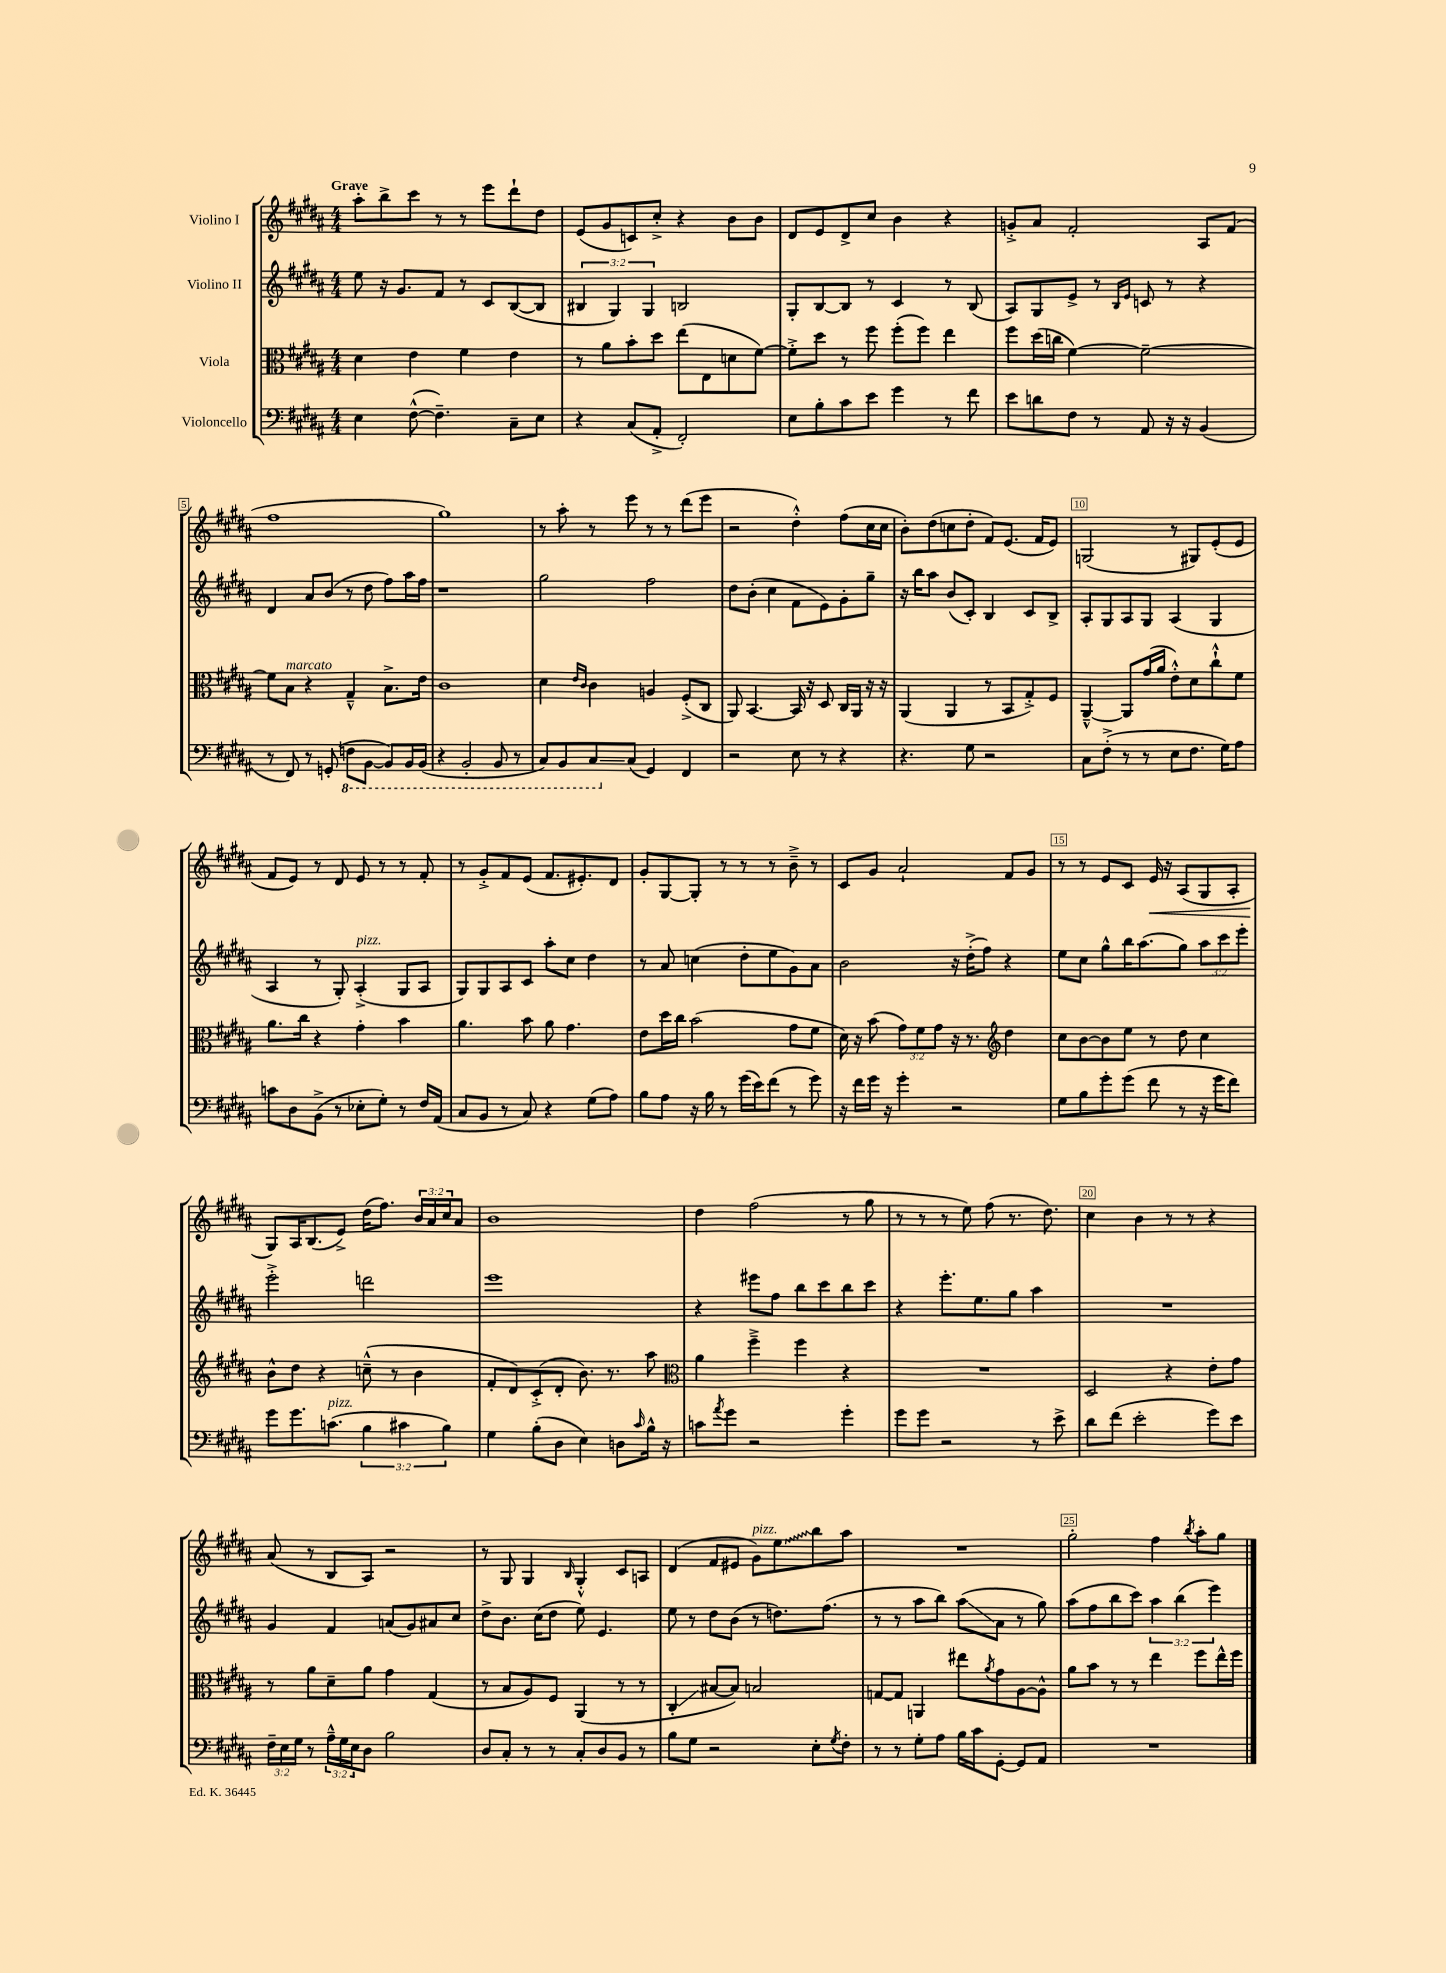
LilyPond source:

<<
\new StaffGroup <<
\new Staff = "s0" \with { instrumentName = "Violino I" } {
    \clef treble \key b \major \numericTimeSignature \time 4/4 \override Staff.TupletNumber.text = #tuplet-number::calc-fraction-text \tempo "Grave"
    ais''8-. b''8-> cis'''8 r8 r8 e'''8 dis'''8-! dis''8 |
    e'8( gis'8 c'8) cis''8-.-> r4 b'8 b'8 |
    dis'8 e'8 dis'8-> cis''8 b'4 r4 |
    g'8-.-> ais'8 fis'2-. ais8 fis'8( |
    fis''1 |
    gis''1) |
    r8 ais''8-. r8 e'''8 r8 r8 dis'''8( e'''8 |
    r2 dis''4-.-^) fis''8( cis''16 cis''16 |
    b'8-.) dis''8( c''8 dis''8-. fis'8) e'8.( fis'16 e'8) |
    g2( r8 gis8) e'8-.( e'8 |
    fis'8 e'8) r8 dis'8 e'8 r8 r8 fis'8-. |
    r8 gis'8-.-> fis'8 e'8( fis'8. eis'8.-.) dis'8 |
    gis'8-. gis8~ gis8-. r8 r8 r8 b'8---> r8 |
    cis'8 gis'8 ais'2-! fis'8 gis'8 |
    r8 r8 e'8 cis'8 e'16\< r16 ais8( gis8 ais8-. |
    gis8\!) ais16 b8.( e'8->) dis''16( fis''8.) \tuplet 3/2 { b'16 ais'16 cis''16 } ais'8 |
    b'1 |
    dis''4 fis''2( r8 gis''8 |
    r8 r8 r8 e''8) fis''8( r8. dis''8.) |
    cis''4 b'4 r8 r8 r4 |
    ais'8( r8 b8 ais8) r2 |
    r8 gis8 gis4 \grace { b16 } gis4-.-^ cis'8 a8 |
    dis'4( fis'8 eis'8 gis'8^\markup { \italic "pizz." }) \once \override Glissando.style = #'zigzag e''8\glissando b''8 ais''8 |
    R1 |
    gis''2-. fis''4 \acciaccatura { b''8 } ais''8-. gis''8 \bar "|." |
}
\new Staff = "s1" \with { instrumentName = "Violino II" } {
    \clef treble \key b \major \numericTimeSignature \time 4/4 \override Staff.TupletNumber.text = #tuplet-number::calc-fraction-text
    e''8 r16 gis'8. fis'8 r8 cis'8 b8~( b8 |
    \tuplet 3/2 { bis4 gis4) gis4 } b2 |
    gis8-. b8~ b8 r8 cis'4 r8 b8( |
    ais8) gis8 e'8-> r8 \grace { b16 e'16 } c'8 r8 r4 |
    dis'4 ais'8 b'8( r8 dis''8 fis''8) ais''16 fis''16 |
    r1 |
    gis''2 fis''2 |
    dis''8 b'8-.( cis''4 fis'8 e'8) gis'8-. gis''8-- |
    r16 b''16 ais''8 b'8( cis'8-.) b4 cis'8 b8-> |
    ais8-. gis8 ais8 gis8 ais4( gis4 |
    ais4 r8 gis8-.) ais4-.->^\markup { \italic "pizz." }( gis8 ais8 |
    gis8) gis8 ais8 cis'8 ais''8-. cis''8 dis''4 |
    r8 ais'8 c''4( dis''8-. e''8 gis'8) ais'8 |
    b'2 r16 dis''16-.->( fis''8) r4 |
    e''8 cis''8 gis''8-^ b''16 ais''8.( gis''8) \tuplet 3/2 { ais''8 cis'''8 e'''8-. } |
    e'''2-.-> d'''2 |
    e'''1 |
    r4 eis'''8 fis''8 b''8 cis'''8 b''8 cis'''8 |
    r4 e'''8.-. e''8. gis''8 ais''4 |
    R1 |
    gis'4 fis'4 a'8( gis'8) ais'8 cis''8 |
    dis''8-> b'8. cis''16( dis''8 e''8) e'4. |
    e''8 r8 dis''8 b'8( r8 d''8.) fis''8.( |
    r8 r8 ais''8 b''8) ais''8\glissando( ais'8 r8 gis''8) |
    ais''8( fis''8 b''8 cis'''8) \tuplet 3/2 { ais''4 b''4( e'''4) } \bar "|." |
}
\new Staff = "s2" \with { instrumentName = "Viola" } {
    \clef alto \key b \major \numericTimeSignature \time 4/4 \override Staff.TupletNumber.text = #tuplet-number::calc-fraction-text
    dis'4 e'4 fis'4 e'4 |
    r8 ais'8 b'8-. dis''8 e''8( e8 d'8 fis'8~) |
    fis'8-.-> dis''8 r8 fis''8 fis''8-.( fis''8) e''4 |
    fis''8 dis''16( c''16 fis'4~) fis'2~-- |
    fis'8 b8^\markup { \italic "marcato" } r4 gis4---^ b8.-> e'16 |
    cis'1 |
    dis'4 \grace { e'16 cis'16 } cis'4 a4 fis8-.->( cis8 |
    ais,8) b,4.~ b,16 r16 dis8 cis16 ais,16 r16 r16 |
    ais,4( ais,4 r8 b,8 gis8-.->) fis8 |
    ais,4~---^ ais,8 gis'16( ais'16 e'8-.-^) dis'8 cis''8-!-^ fis'8 |
    ais'8. cis''16 r4 gis'4-. b'4 |
    ais'4. b'8 ais'8 gis'4. |
    e'8 dis''16 cis''16 b'2( gis'8 fis'8 |
    dis'16) r16 b'8( \tuplet 3/2 { gis'8) fis'8 gis'8 } r16 r8. \clef treble dis''4 |
    cis''8 b'8~ b'8 e''8 r8 dis''8 cis''4 |
    b'8-^ dis''8 r4 c''8---^( r8 b'4 |
    fis'8-. dis'8) cis'8-.->( dis'8-. b'8.) r8. ais''8 |
    \clef alto ais'4 fis''4---> fis''4 r4 |
    R1 |
    dis2 r4 e'8-. gis'8 |
    r8 ais'8 dis'8-- ais'8 gis'4 gis4( |
    r8 b8 ais8) fis8 ais,4( r8 r8 |
    cis4-.\glissando bis8~ bis8) b2 |
    g8~ g8 a,4 eis''8 \acciaccatura { ais'8 } gis'8 ais8~ ais8-^ |
    ais'8 b'8 r8 r8 e''4 fis''8 e''16-^ fis''16 \bar "|." |
}
\new Staff = "s3" \with { instrumentName = "Violoncello" } {
    \clef bass \key b \major \numericTimeSignature \time 4/4 \override Staff.TupletNumber.text = #tuplet-number::calc-fraction-text
    e4 fis8~-^( fis4.--) cis8-- e8 |
    r4 cis8( ais,8-.-> fis,2-.) |
    e8 b8-. cis'8 e'8 gis'4 r8 fis'8 |
    e'8 d'8 fis8 r8 ais,8 r16 r16 b,4( |
    r8 fis,8) r8 g,8-.( \ottava #-1 f,8 b,,8~ b,,8) b,,16 b,,16( |
    r4 b,,2-. b,,8 r8 |
    cis,8) b,,8 cis,8\glissando \ottava #0 cis8( gis,4) fis,4 |
    r2 e8 r8 r4 |
    r4. gis8 r2 |
    cis8 fis8-.->( r8 r8 e8 fis8. gis16) ais8 |
    c'8 dis8 b,8->( r8 ees8-. gis8-.) r8 fis16 ais,16( |
    cis8 b,8 r8 cis8) r4 gis8( ais8) |
    b8 ais8 r16 b16 r8 gis'16( e'16) fis'8( r8 gis'8) |
    r16 fis'16 gis'16 r16 gis'4-. r2 |
    gis8 b8 gis'8-. gis'8( fis'8 r8 r16 gis'16 fis'8) |
    gis'8 gis'8. c'8.^\markup { \italic "pizz." }( \tuplet 3/2 { b4 cis'4 b4) } |
    gis4 b8-.( dis8 e4) d8 \grace { cis'16 } b16-^ r16 |
    c'8 \acciaccatura { ais'8 } gis'8 r2 gis'4-. |
    gis'8 gis'8 r2 r8 e'8-> |
    dis'8 fis'8( e'2-. gis'8) e'8 |
    \tuplet 3/2 { fis16-- e16 gis16 } r8 \tuplet 3/2 { ais16---^ gis16 e16 } dis8 b2 |
    dis8 cis8-. r8 r8 cis8-. dis8 b,8 r8 |
    b8 gis8 r2 e8-. \acciaccatura { gis8 } fis8-. |
    r8 r8 gis8-. ais8 b16 cis'16 gis,8~-. gis,8 ais,8 |
    R1 \bar "|." |
}
>>
>>
\layout { \context { \Score \override BarNumber.break-visibility = ##(#f #t #t) barNumberVisibility = #(every-nth-bar-number-visible 5) \override BarNumber.stencil = #(make-stencil-boxer 0.1 0.3 ly:text-interface::print) } }
